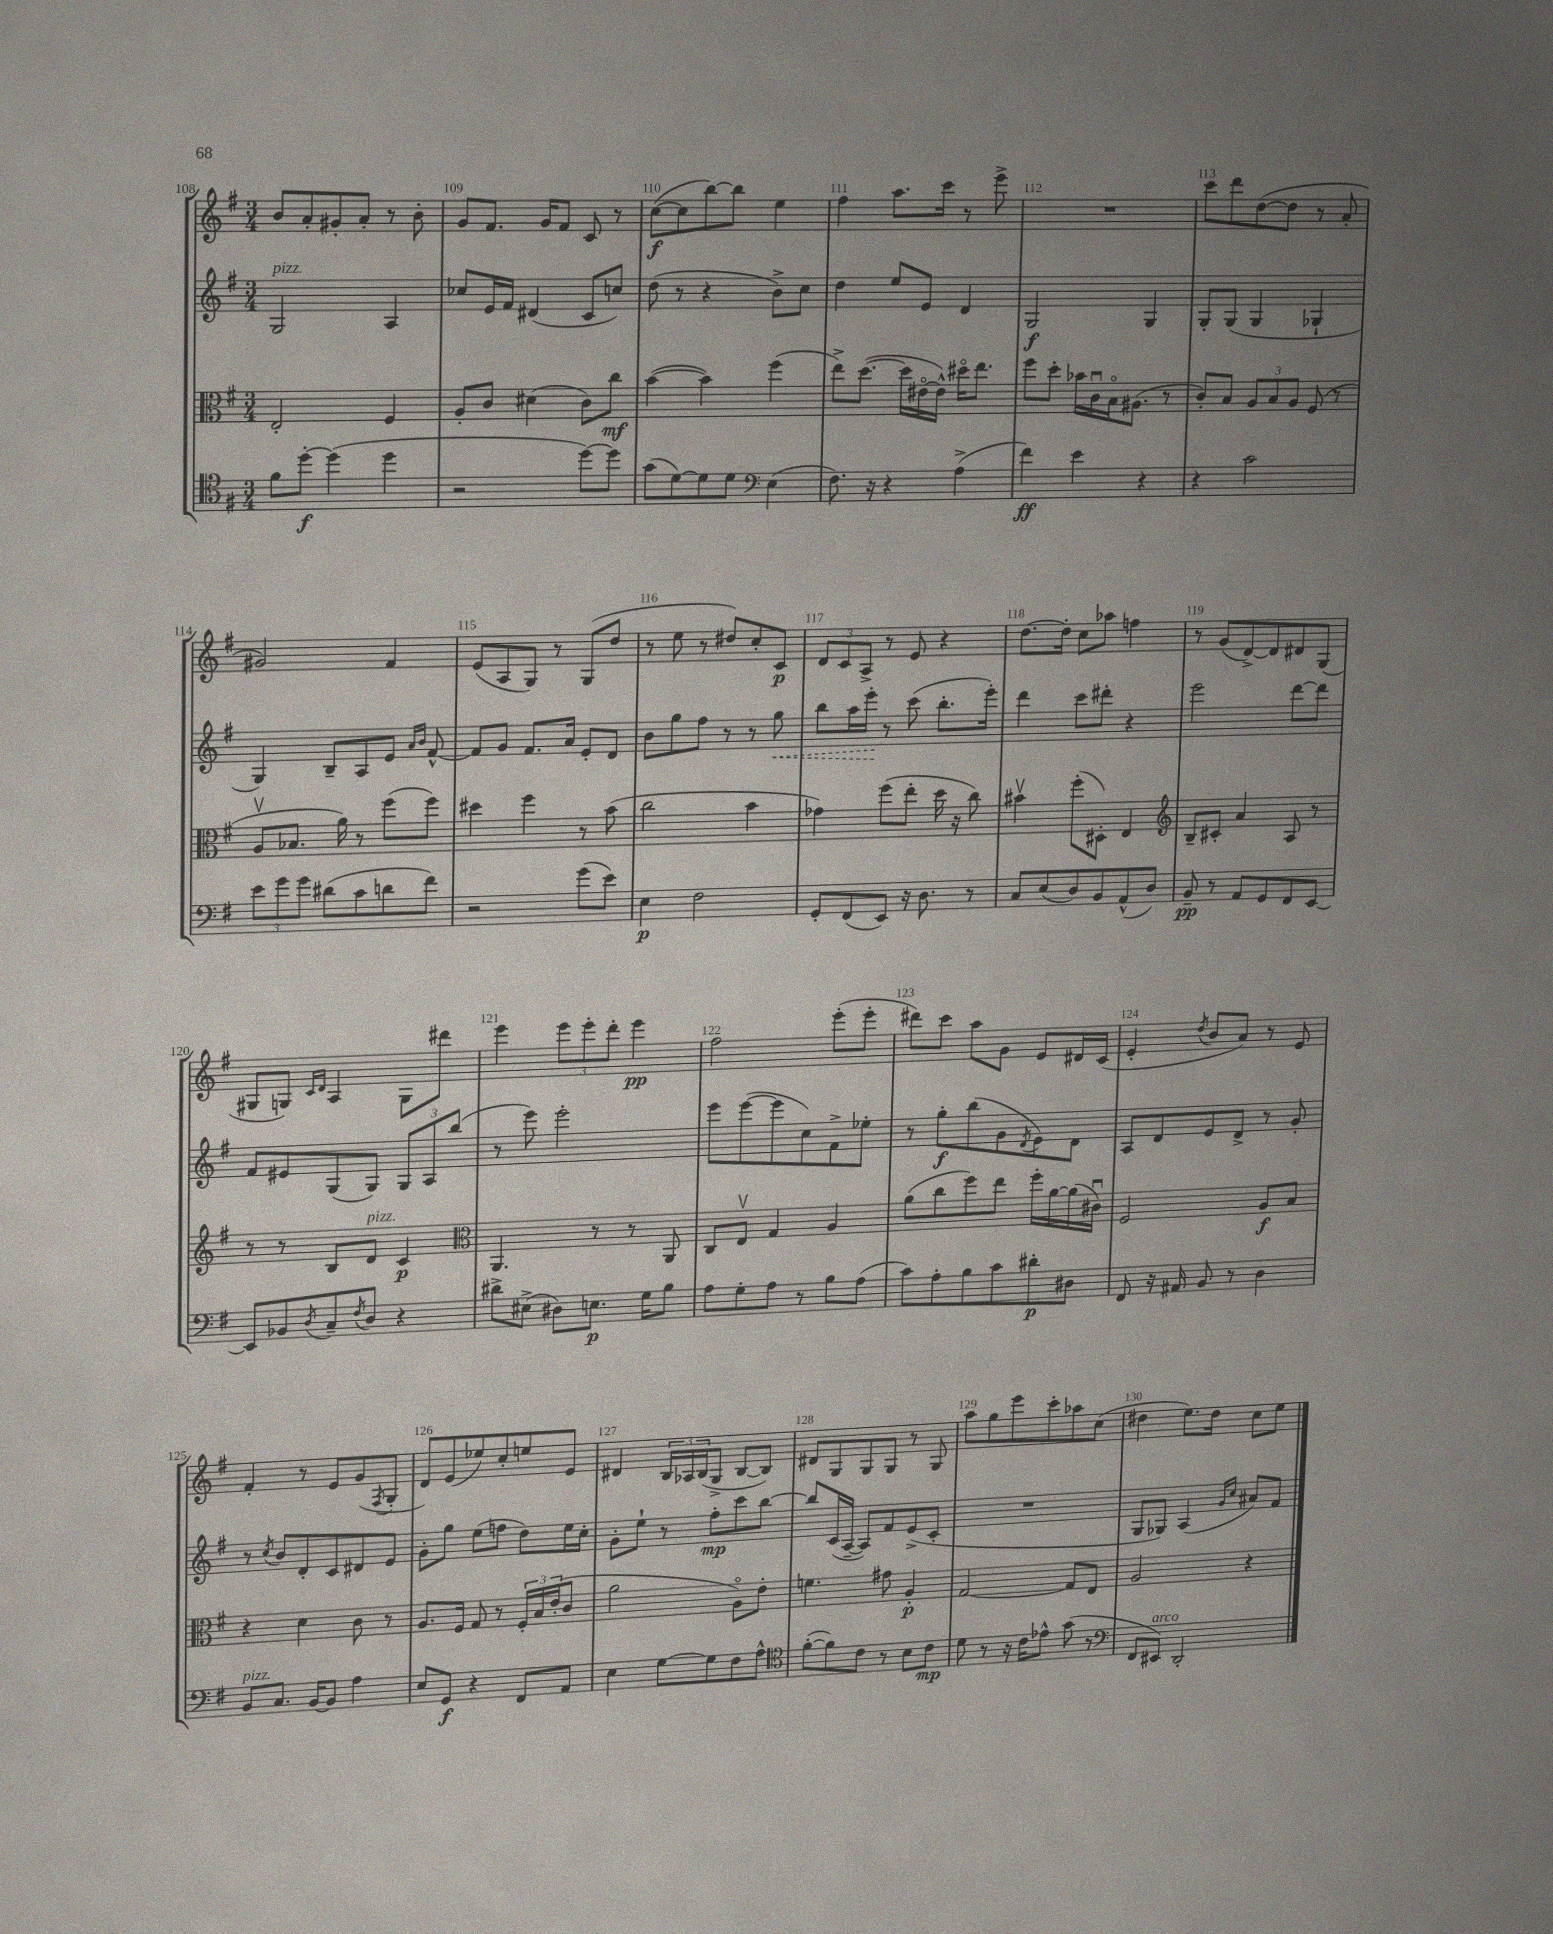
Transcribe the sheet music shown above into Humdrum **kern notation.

**kern	**dynam	**kern	**dynam	**kern	**dynam	**kern	**dynam
*part4	*part4	*part3	*part3	*part2	*part2	*part1	*part1
*staff4	*staff4	*staff3	*staff3	*staff2	*staff2	*staff1	*staff1
*clefC4	*	*clefC3	*	*clefG2	*	*clefG2	*
*k[f#]	*	*k[f#]	*	*k[f#]	*	*k[f#]	*
*M3/4	*	*M3/4	*	*M3/4	*	*M3/4	*
=108	=108	=108	=108	=108	=108	=108	=108
!	!	!	!	!LO:TX:a:i:t=pizz.	!	!	!
8f#\L	.	2E'/	.	2G/	.	8b/L	.
[8dd'\J	f	.	.	.	.	8a'/	.
(4dd\]	.	.	.	.	.	8g#X'/	.
.	.	.	.	.	.	8a'/J	.
4dd\	.	4F#/	.	4A/	.	8r	.
.	.	.	.	.	.	8b'\	.
=109	=109	=109	=109	=109	=109	=109	=109
2r	.	8A'/L	.	8cc-X/L	.	8g/L	.
.	.	8c/J	.	16e/L	.	8.f#/J	.
.	.	.	.	16f#/JJ	.	.	.
.	.	(4d#X\	.	(4d#X/	.	.	.
.	.	.	.	.	.	16g/KL	.
.	.	.	.	.	.	8f#/J	.
[8dd\L)	.	8c\L)	.	8c/L	.	8c/	.
8dd\J]	.	8cc\J	mf	8ccn/J)	.	8r	.
=110	=110	=110	=110	=110	=110	=110	=110
(8g\L	.	([4b\	.	(8dd\	.	([8cc\L	f
[8d\)	.	.	.	8r	.	8cc\]	.
8d\]	.	4b\])	.	4r	.	[8bb\)	.
8d\J	.	.	.	.	.	8bb\J]	.
*clefF4	*	*	*	*	*	*	*
(4E\	.	(4ff#\	.	8b^\L)	.	4ee\	.
.	.	.	.	8cc\J	.	.	.
=111	=111	=111	=111	=111	=111	=111	=111
8.F#\)	.	8ee^\L)	.	4dd\	.	4ff#\	.
.	.	([8.dd\J	.	.	.	.	.
16r	.	.	.	.	.	.	.
4r	.	.	.	8ee/L	.	8.aa\L	.
.	.	16dd\LL]	.	.	.	.	.
.	.	[16e#X\	.	8e/J	.	.	.
.	.	16e#^^\JJ])	.	.	.	16ccc\Jk	.
(4A^\	.	16dd#X\KL	.	4d/	.	8r	.
.	.	8.ee\J	.	.	.	.	.
.	.	.	.	.	.	8eee^\	.
=112	=112	=112	=112	=112	=112	=112	=112
4f#\)	ff	8ff#\L	.	2G/	f	2.r	.
.	.	8dd'\J	.	.	.	.	.
4e\	.	16b-X\LL	.	.	.	.	.
.	.	16cu\	.	.	.	.	.
.	.	16B\J	.	.	.	.	.
.	.	(8.A#X\J	.	.	.	.	.
4r	.	.	.	4G/	.	.	.
.	.	8r	.	.	.	.	.
=113	=113	=113	=113	=113	=113	=113	=113
4r	.	8c'/L)	.	8G'/L	.	8ccc\L	.
.	.	8B/J	.	(8G/J	.	8ddd\	.
2c\	.	12A/L	.	4G/	.	([8dd\	.
.	.	12B/	.	.	.	.	.
.	.	.	.	.	.	8dd\J]	.
.	.	12A/J	.	.	.	.	.
.	.	(8F#/	.	4G-X`/	.	8r	.
.	.	8r	.	.	.	8a'/	.
!!LO:LB:g=z
=114	=114	=114	=114	=114	=114	=114	=114
12e\L	.	8Av/L	.	4G/)	.	2g#X/)	.
12g\	.	.	.	.	.	.	.
.	.	8.B-X/J	.	.	.	.	.
12g\J	.	.	.	.	.	.	.
(8d#X\L	.	.	.	8B~/L	.	.	.
.	.	16a\)	.	.	.	.	.
8c\	.	8r	.	8A/	.	.	.
8dn\	.	(8ff#\L	.	8e/J	.	4f#/	.
.	.	.	.	16qqa/LL	.	.	.
.	.	.	.	16qqb/JJ	.	.	.
8f#\J)	.	8ff#\J)	.	[8f#^^/	.	.	.
=115	=115	=115	=115	=115	=115	=115	=115
2r	.	4dd#X\	.	8f#/L]	.	(8e/L	.
.	.	.	.	8g/J	.	8A/	.
.	.	4ff#\	.	8.f#/L	.	8G/J)	.
.	.	.	.	.	.	8r	.
.	.	.	.	16a/Jk	.	.	.
(8g\L	.	8r	.	8e'/L	.	(8G/L	.
8e\J)	.	(8b\	.	8d/J	.	8dd/J	.
=116	=116	=116	=116	=116	=116	=116	=116
4E\	p	2cc\	.	8b\L	.	8r	.
.	.	.	.	8gg\	.	8ee\	.
2F#\	.	.	.	8ff#\J	.	8r	.
.	.	.	.	8r	.	8dd#X/L)	.
.	.	4b\	.	8r	.	8cc'/	.
!	!	!	!	!	!LO:HP:b	!	!
.	.	.	.	8gg\	<	8c/J	p
=117	=117	=117	=117	=117	=117	=117	=117
8GG'/L	.	4g-X\)	.	8bb\L	.	12d/L	.
.	.	.	.	.	.	12c/	.
(8FF#/	.	.	.	16aa\L	.	.	.
.	.	.	.	.	.	12A^/J	.
.	.	.	.	16eee'\JJ	.	.	.
8EE/J)	.	(8ff#\L	.	8r	[	8r	.
16r	.	8ee'\J	.	(8ccc\	.	8e/	.
8.D\	.	.	.	.	.	.	.
.	.	16dd\	.	8.bb'\L	.	4r	.
.	.	16r	.	.	.	.	.
8r	.	8cc\)	.	.	.	.	.
.	.	.	.	16eee'\Jk)	.	.	.
=118	=118	=118	=118	=118	=118	=118	=118
8C/L	.	4b#Xv\	.	4ddd\	.	[8.dd\L	.
(8E/	.	.	.	.	.	.	.
.	.	.	.	.	.	16dd'\Jk]	.
8D/)	.	(8ff#'\L	.	8ccc\L	.	8cc\L	.
8BB/	.	8D#X'\J)	.	8ddd#X'\J	.	8aa-X\J	.
(8AA^^/	.	4E/	.	4r	.	4ffn\	.
8D/J)	.	.	.	.	.	.	.
=119	=119	=119	=119	=119	=119	=119	=119
*	*	*clefG2	*	*	*	*	*
8BB~/	pp	8B~/L	.	2eee\	.	8r	.
8r	.	8c#X'/J	.	.	.	(8g/L	.
8AA/L	.	4a/	.	.	.	[8d^/)	.
8GG/	.	.	.	.	.	8d/]	.
8FF#/	.	8A/	.	[8ddd\L	.	8d#X/	.
[8EE/J	.	8r	.	8ddd\J]	.	(8G/J	.
!!LO:LB:g=z
=120	=120	=120	=120	=120	=120	=120	=120
8EE/L]	.	8r	.	8f#/L	.	8G#X/L	.
8BB-X/	.	8r	.	8e#X/	.	8Gn/J)	.
.	.	.	.	.	.	16qqc/LL	.
8qD/	.	.	.	.	.	16qqd/JJ	.
8C~/	.	8B/L	.	(8G/	.	4A/	.
8qF#/	.	.	.	.	.	.	.
!	!	!LO:TX:a:i:t=pizz.	!	!	!	!	!
8D/J	.	8d/J	.	8G/J)	.	.	.
4r	.	4c/	p	12G/L	.	8G\L	.
.	.	.	.	12A/	.	.	.
.	.	.	.	.	.	8ddd#X\J	.
.	.	.	.	(12bb/J	.	.	.
=121	=121	=121	=121	=121	=121	=121	=121
*	*	*clefC3	*	*	*	*	*
8d#X^\L	.	4.AA/	.	8r	.	4eee\	.
(8E#X^\J	.	.	.	8eee\)	.	.	.
8D#X\L)	.	.	.	2eee'\	.	12eee\L	.
.	.	.	.	.	.	12eee'\	.
8.En\J	p	8r	.	.	.	.	.
.	.	.	.	.	.	12ddd'\J	.
.	.	8r	.	.	.	4eee\	pp
16G\KL	.	.	.	.	.	.	.
8B\J	.	8AA/	.	.	.	.	.
=122	=122	=122	=122	=122	=122	=122	=122
8A\L	.	8C/L	.	8eee\L	.	2ff#\	.
8G'\	.	8Ev/J	.	([8eee\	.	.	.
8A\J	.	4G/	.	8eee\]	.	.	.
8r	.	.	.	8cc\)	.	.	.
8B\L	.	4A/	.	8f#^\	.	(8eee'\L	.
(8A\J	.	.	.	8ee-X'\J	.	8eee'\J	.
=123	=123	=123	=123	=123	=123	=123	=123
8c\L)	.	(8a\L	.	8r	.	8ddd#X\L)	.
8A'\	.	8cc\	.	8gg'\L	f	8ccc\J	.
8B\	.	8ff#\)	.	(8bb\	.	8aa\L	.
8c\	.	8ee\J	.	8g\	.	8g\J	.
.	.	.	.	8qd/	.	.	.
8d#X'\	p	16ff#'\LL	.	8e\)	.	8e/L	.
.	.	[16a\	.	.	.	.	.
8D#X\J	.	(16a\]	.	8d\J	.	16d#X/L	.
.	.	16c#Xu\JJ)	.	.	.	(16c/JJ	.
=124	=124	=124	=124	=124	=124	=124	=124
8FF#/	.	2F#/	.	8A/L	.	4e'/	.
16r	.	.	.	8d/	.	.	.
16AA#X/	.	.	.	.	.	.	.
.	.	.	.	.	.	8qdd/	.
8BB/	.	.	.	8e/	.	8b/L	.
8r	.	.	.	8d^/J	.	8a/J)	.
4D\	.	8A/L	f	8r	.	8r	.
.	.	8B/J	.	8g'/	.	8e/	.
!!LO:LB:g=z
=125	=125	=125	=125	=125	=125	=125	=125
!LO:TX:a:i:t=pizz.	!	!	!	!	!	!	!
8BB/L	.	4r	.	8r	.	4f#'/	.
.	.	.	.	8qcc/	.	.	.
8.C/J	.	.	.	8b/L	.	.	.
.	.	4d\	.	8d'/	.	8r	.
[16BB/KL	.	.	.	.	.	.	.
8BB/J]	.	.	.	8c/	.	8e/L	.
4A\	.	8c\	.	8d#X/	.	(8g/	.
.	.	.	.	.	.	8qF#/	.
.	.	8r	.	8e/J	.	8G'/J	.
=126	=126	=126	=126	=126	=126	=126	=126
8E/L	.	8.A/L	.	8g'\L	.	8d/L)	.
8GG/J	f	.	.	8gg\J	.	(8e/	.
.	.	16F#/Jk	.	.	.	.	.
4r	.	8G/	.	(8ee\L	.	8ee-X/)	.
.	.	8r	.	8ffn\J	.	8cc'/	.
8FF#/L	.	24F#'/LL	.	8dd\L)	.	8een/	.
.	.	24B/	.	.	.	.	.
.	.	(24e'/J	.	.	.	.	.
8AA/J	.	8c/J	.	16ee\L	.	8e/J	.
.	.	.	.	16cc'\JJ	.	.	.
=127	=127	=127	=127	=127	=127	=127	=127
4E\	.	2a\	.	8g'\L	.	4d#X/	.
.	.	.	.	8ee`\J	.	.	.
[8G\L	.	.	.	8r	.	24B/LL	.
.	.	.	.	.	.	24A-X/	.
.	.	.	.	.	.	(24B/J	.
8G\]	.	.	.	8ff#'\L	mp	8G^/J	.
8F#\	.	8A\L)	.	8ccc\	.	[8B/L	.
8A^^\J	.	8e'\J	.	[8bb\J	.	8B/J])	.
=128	=128	=128	=128	=128	=128	=128	=128
*clefC4	*	*	*	*	*	*	*
([8f#'\L	.	4.fn\	.	8bb/L]	.	8d#X/L	.
8f#\])	.	.	.	(16c/L	.	8G/	.
.	.	.	.	[16A~/JJ	.	.	.
8c\J	.	.	.	8A/L])	.	8G/	.
8r	.	8g#X\	.	8f#/	.	8G/J	.
8B\L	.	4A'/	p	(8e^/	.	8r	.
8c\J	mp	.	.	8c'/J	.	8G/	.
=129	=129	=129	=129	=129	=129	=129	=129
8d\	.	[2G/	.	2.r	.	8aa\L	.
8r	.	.	.	.	.	8gg\	.
16r	.	.	.	.	.	8eee\	.
16c\KL	.	.	.	.	.	.	.
8e-X^^\J	.	.	.	.	.	8ccc'\	.
(8g\	.	8G/L]	.	.	.	8aa-X\	.
8r	.	8E/J	.	.	.	(8cc\J	.
=130	=130	=130	=130	=130	=130	=130	=130
*clefF4	*	*	*	*	*	*	*
8FF#/L	.	2A/	.	8G/L	.	4dd#X\	.
!LO:TX:a:i:t=arco	!	!	!	!	!	!	!
8EE#X/J)	.	.	.	8G-X/J)	.	.	.
2DD'/	.	.	.	(4A/	.	8.ee\L)	.
.	.	.	.	.	.	16dd#\Jk	.
.	.	.	.	16qqg/LL	.	.	.
.	.	.	.	16qqcc/JJ	.	.	.
.	.	4r	.	8a#X/L)	.	8cc\L	.
.	.	.	.	8f#/J	.	8ee\J	.
==	==	==	==	==	==	==	==
*-	*-	*-	*-	*-	*-	*-	*-
